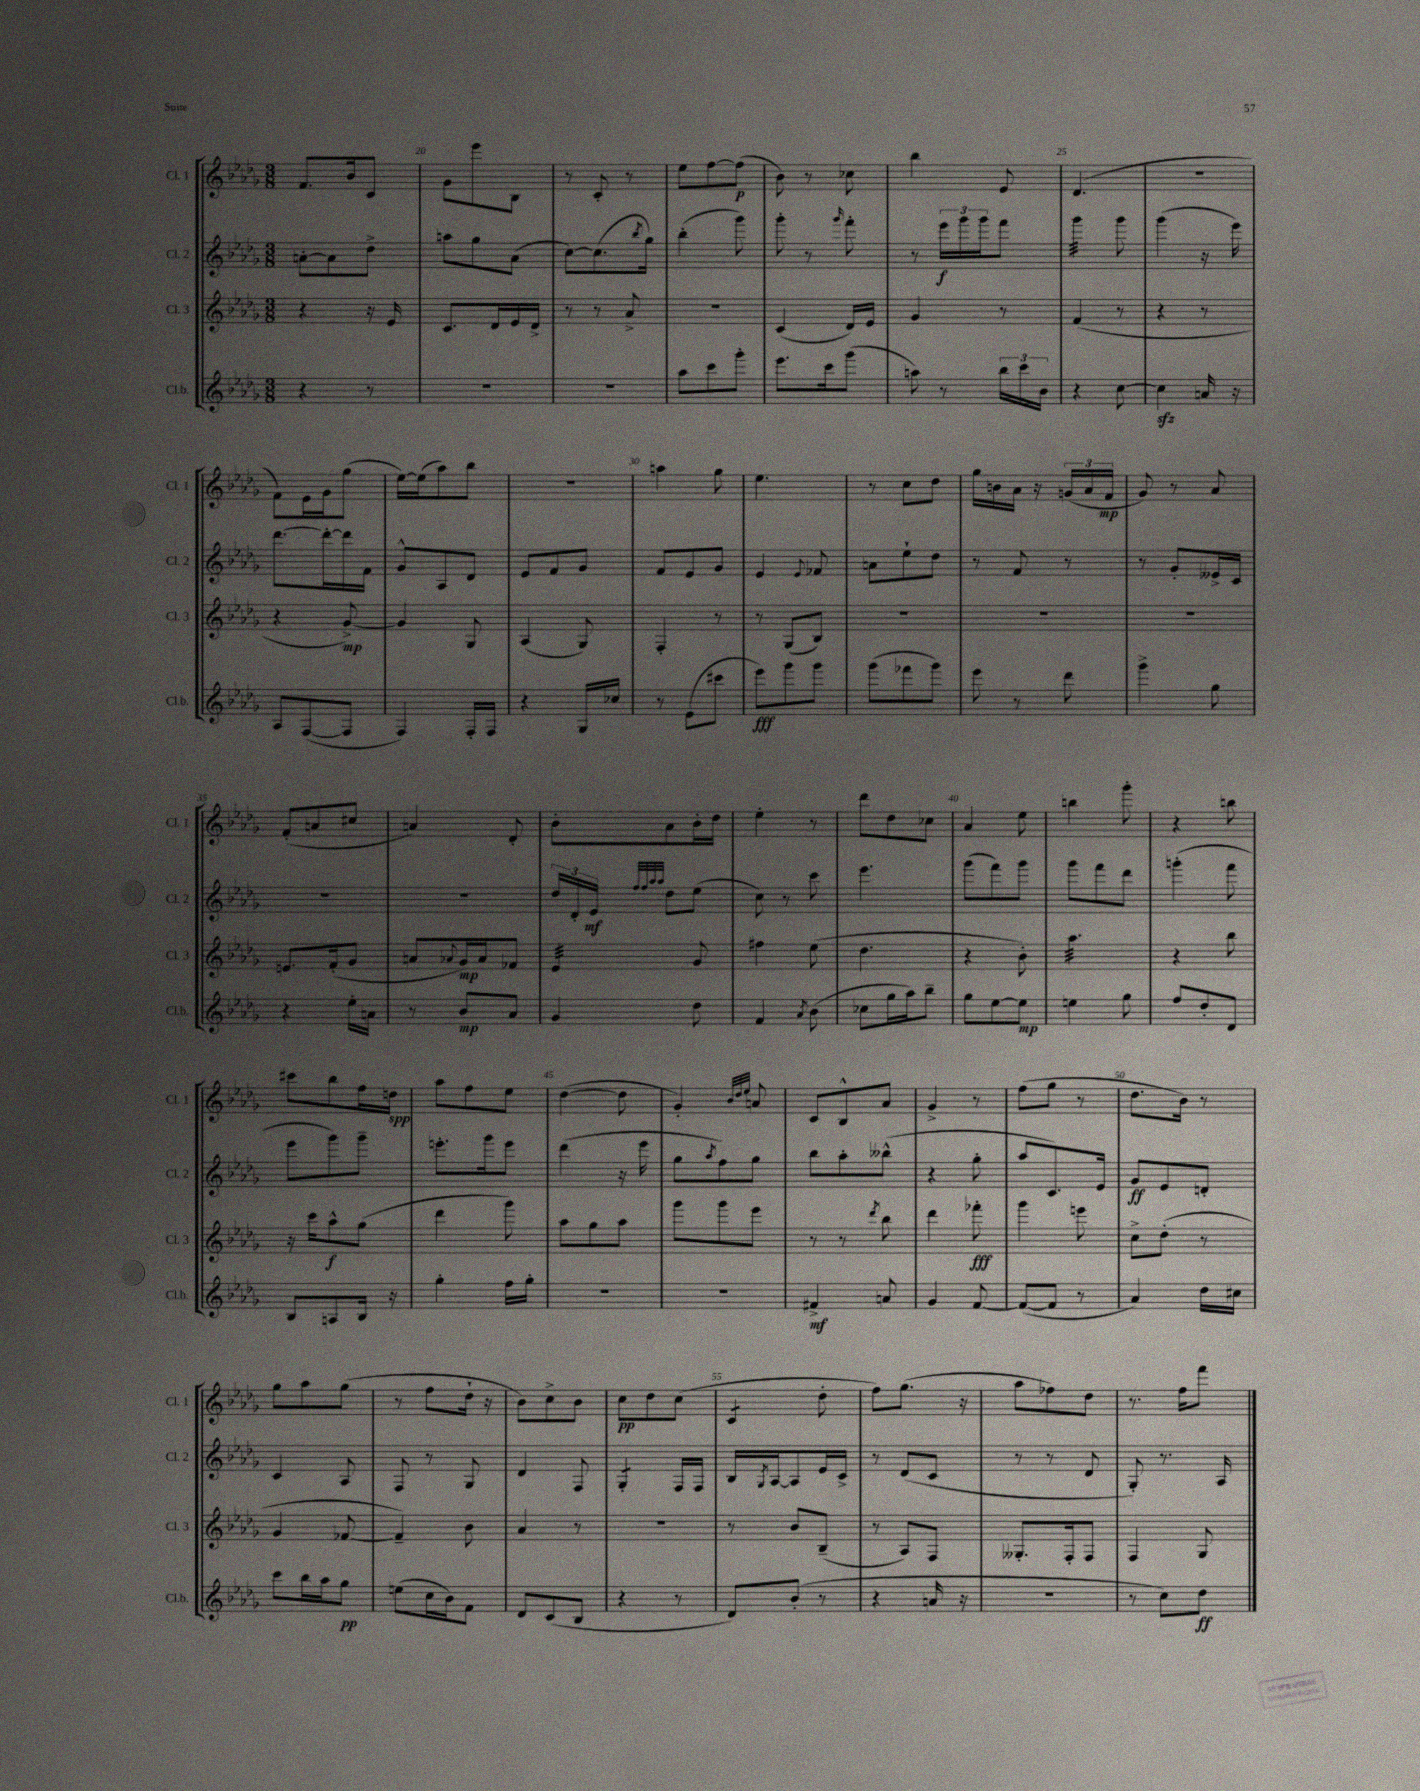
<<
\new StaffGroup <<
\new Staff = "s0" \with { instrumentName = "Cl. 1" shortInstrumentName = "Cl. 1" } {
    \clef treble \key des \major \numericTimeSignature \time 3/8
    f'8. bes'16 c'8 |
    ges'8 ees'''8 bes8 |
    r8 c'8-. r8 |
    ees''8 f''8~ f''8\p( |
    bes'8) r8 ces''8 |
    bes''4 ees'8 |
    des'4.( |
    R4. |
    f'8) ees'16 ges'16 ges''8( |
    ees''16~) ees''16( aes''8) bes''8 |
    R4. |
    a''4 ges''8 |
    ees''4. |
    r8 c''8 des''8 |
    ges''16 b'16 aes'16 r16 \tuplet 3/2 { g'16( aes'16 f'16\mp } |
    ges'8) r8 aes'8 |
    f'8-.( a'8 cis''8 |
    a'4) des'8-. |
    bes'8-. aes'8 bes'16-. des''16 |
    ees''4-. r8 |
    des'''8 des''8 ces''8 |
    aes'4 ees''8 |
    b''4 ges'''8-. |
    r4 b''8 |
    cis'''8 bes''8 f''16 d''16\spp |
    aes''8 f''8 ees''8 |
    des''4~( des''8 |
    ges'4-.) \grace { bes'32 des''32 ees''32 } a'8 |
    c'8 bes8-^ aes'8 |
    ges'4-> r8 |
    f''8( ges''8 r8 |
    des''8. bes'16) r8 |
    ges''8 aes''8 ges''8( |
    r8 f''8 des''16-! r16 |
    bes'8) c''8-> bes'8 |
    c''8\pp des''8 c''8( |
    c'4:8 des''8-. |
    f''8) ges''8.( r16 |
    aes''8 fes''8) des''8 |
    r8. f''16 f'''8 \bar "|." |
}
\new Staff = "s1" \with { instrumentName = "Cl. 2" shortInstrumentName = "Cl. 2" } {
    \clef treble \key des \major \numericTimeSignature \time 3/8
    a'8~-. a'8 des''8-> |
    a''8 ges''8 aes'8( |
    c''8~) c''8.( \acciaccatura { bes''8 } ges''16) |
    bes''4-.( ges'''8) |
    ges'''8-. r8 \grace { ges'''16 } f'''8-. |
    r8 \tuplet 3/2 { ees'''16\f ges'''16 ges'''16 } f'''8 |
    ges'''4:32 ges'''8 |
    ges'''4( r16 ees'''16) |
    des'''8.~ des'''16~-. des'''16 f'16 |
    ges'8-^ aes8 des'8 |
    ees'8 f'8 ges'8 |
    f'8 ees'8 ges'8 |
    ees'4 \appoggiatura { ees'8 } fes'8 |
    a'8 ees''8-! des''8 |
    r8 f'8 r8 |
    r8 ges'8-. eeses'16-> c'16 |
    R4. |
    R4. |
    \tuplet 3/2 { des''16 des'16-. ees'16\mf } \grace { f''32 f''32 aes''32 aes''32 } des''8 ees''8( |
    c''8) r8 c'''8 |
    ees'''4. |
    ges'''8( f'''8) ges'''8 |
    ges'''8 f'''8 des'''8 |
    g'''4-.( f'''8 |
    ees'''8 ges'''8) ges'''8-- |
    e'''8.-. ges'''16 e'''8 |
    des'''4( r16 ees'''16 |
    ges''8 \acciaccatura { aes''8 } f''8) ges''8 |
    bes''8 aes''8-. beses''8-^( |
    r4 ges''8-. |
    aes''8 c'8.) ees'16 |
    ges'8\ff ees'8 d'8-. |
    c'4 aes8 |
    f8 r8 ges8 |
    des'4 f8 |
    ges4:8-. f16 f16 |
    bes16 \acciaccatura { ges8 } aes16~ aes8 ees'16 c'16-> |
    r8 des'8( c'8 |
    r8 r8 des'8 |
    ges8-.) r8. aes16 \bar "|." |
}
\new Staff = "s2" \with { instrumentName = "Cl. 3" shortInstrumentName = "Cl. 3" } {
    \clef treble \key des \major \numericTimeSignature \time 3/8
    r4 r16 ees'16 |
    c'8. des'16 ees'16 des'16-> |
    r8 r8 aes'8-> |
    R4. |
    c'4( des'16) ees'16 |
    ges'4 r8 |
    f'4( r8 |
    r4 r8 |
    r4 ges'8~->\mp) |
    ges'4 ges8 |
    aes4( ges8) |
    f4-. r8 |
    r8 ges8( bes8) |
    R4. |
    R4. |
    R4. |
    e'8. f'16-.( ges'8 |
    a'8 \appoggiatura { aes'8 } ges'16\mp) aes'16 fes'8 |
    ees'4:32 ges'8 |
    fis''4 ees''8( |
    des''4. |
    r4 bes'8-.) |
    aes''4.:32 |
    r4 bes''8 |
    r16 c'''16 aes''8-^\f ges''8( |
    des'''4 ges'''8) |
    aes''8 ges''8 aes''8 |
    ges'''8 ges'''8 ees'''8 |
    r8 r8 \acciaccatura { des'''8 } bes''8 |
    des'''4 fes'''8-.\fff |
    ges'''4 e'''8 |
    c''8-> des''8-.( r8 |
    ges'4 fes'8~ |
    fes'4--) bes'8 |
    aes'4 r8 |
    R4. |
    r8 bes'8 bes8--( |
    r8 aes8) f8 |
    geses8.-. f16-. f8 |
    f4 ges8 \bar "|." |
}
\new Staff = "s3" \with { instrumentName = "Cl.b." shortInstrumentName = "Cl.b." } {
    \clef treble \key des \major \numericTimeSignature \time 3/8
    r4 r8 |
    R4. |
    R4. |
    aes''8 c'''8 ges'''8-. |
    ees'''8. c'''16 ges'''8( |
    a''8) r8 \tuplet 3/2 { bes''16 c'''16 bes'16 } |
    r4 c''8~ |
    c''4\sfz a'16 r16 |
    aes8 f8~( f8 |
    f4) f16-. f16 |
    r4 ges16 ces''16 |
    r8 ees'8( cis'''8 |
    ees'''8\fff) ges'''8 ges'''8 |
    ges'''8( fes'''8 ges'''8) |
    ees'''8 r8 des'''8 |
    ges'''4-> ges''8 |
    r4 ees''16-. a'16 |
    r8 bes'8\mp aes'8 |
    ges'4 des''8 |
    f'4 \acciaccatura { aes'8 } bes'8( |
    ces''8 ges''16 aes''16) bes''8-- |
    ges''8 ees''8~ ees''8\mp |
    e''4 ges''8 |
    f''8 des''8-. des'8 |
    bes8 a8 bes16 r16 |
    ges''4-. f''16 ges''16-. |
    R4. |
    R4. |
    fis'4->\mf a'8 |
    ges'4 f'8~ |
    f'8~( f'8 r8 |
    aes'4) des''16 cis''16 |
    c'''8 bes''16 aes''16 ges''8\pp |
    e''8( c''16 bes'16) f'8 |
    des'8 c'8( bes8 |
    r4 r8 |
    des'8) bes'8-.( r8 |
    r4 a'16 r16 |
    R4. |
    r8 c''8) des''8\ff \bar "|." |
}
>>
>>
\layout { \context { \Score currentBarNumber = #19 \override BarNumber.break-visibility = ##(#f #t #t) barNumberVisibility = #(every-nth-bar-number-visible 5) } }
